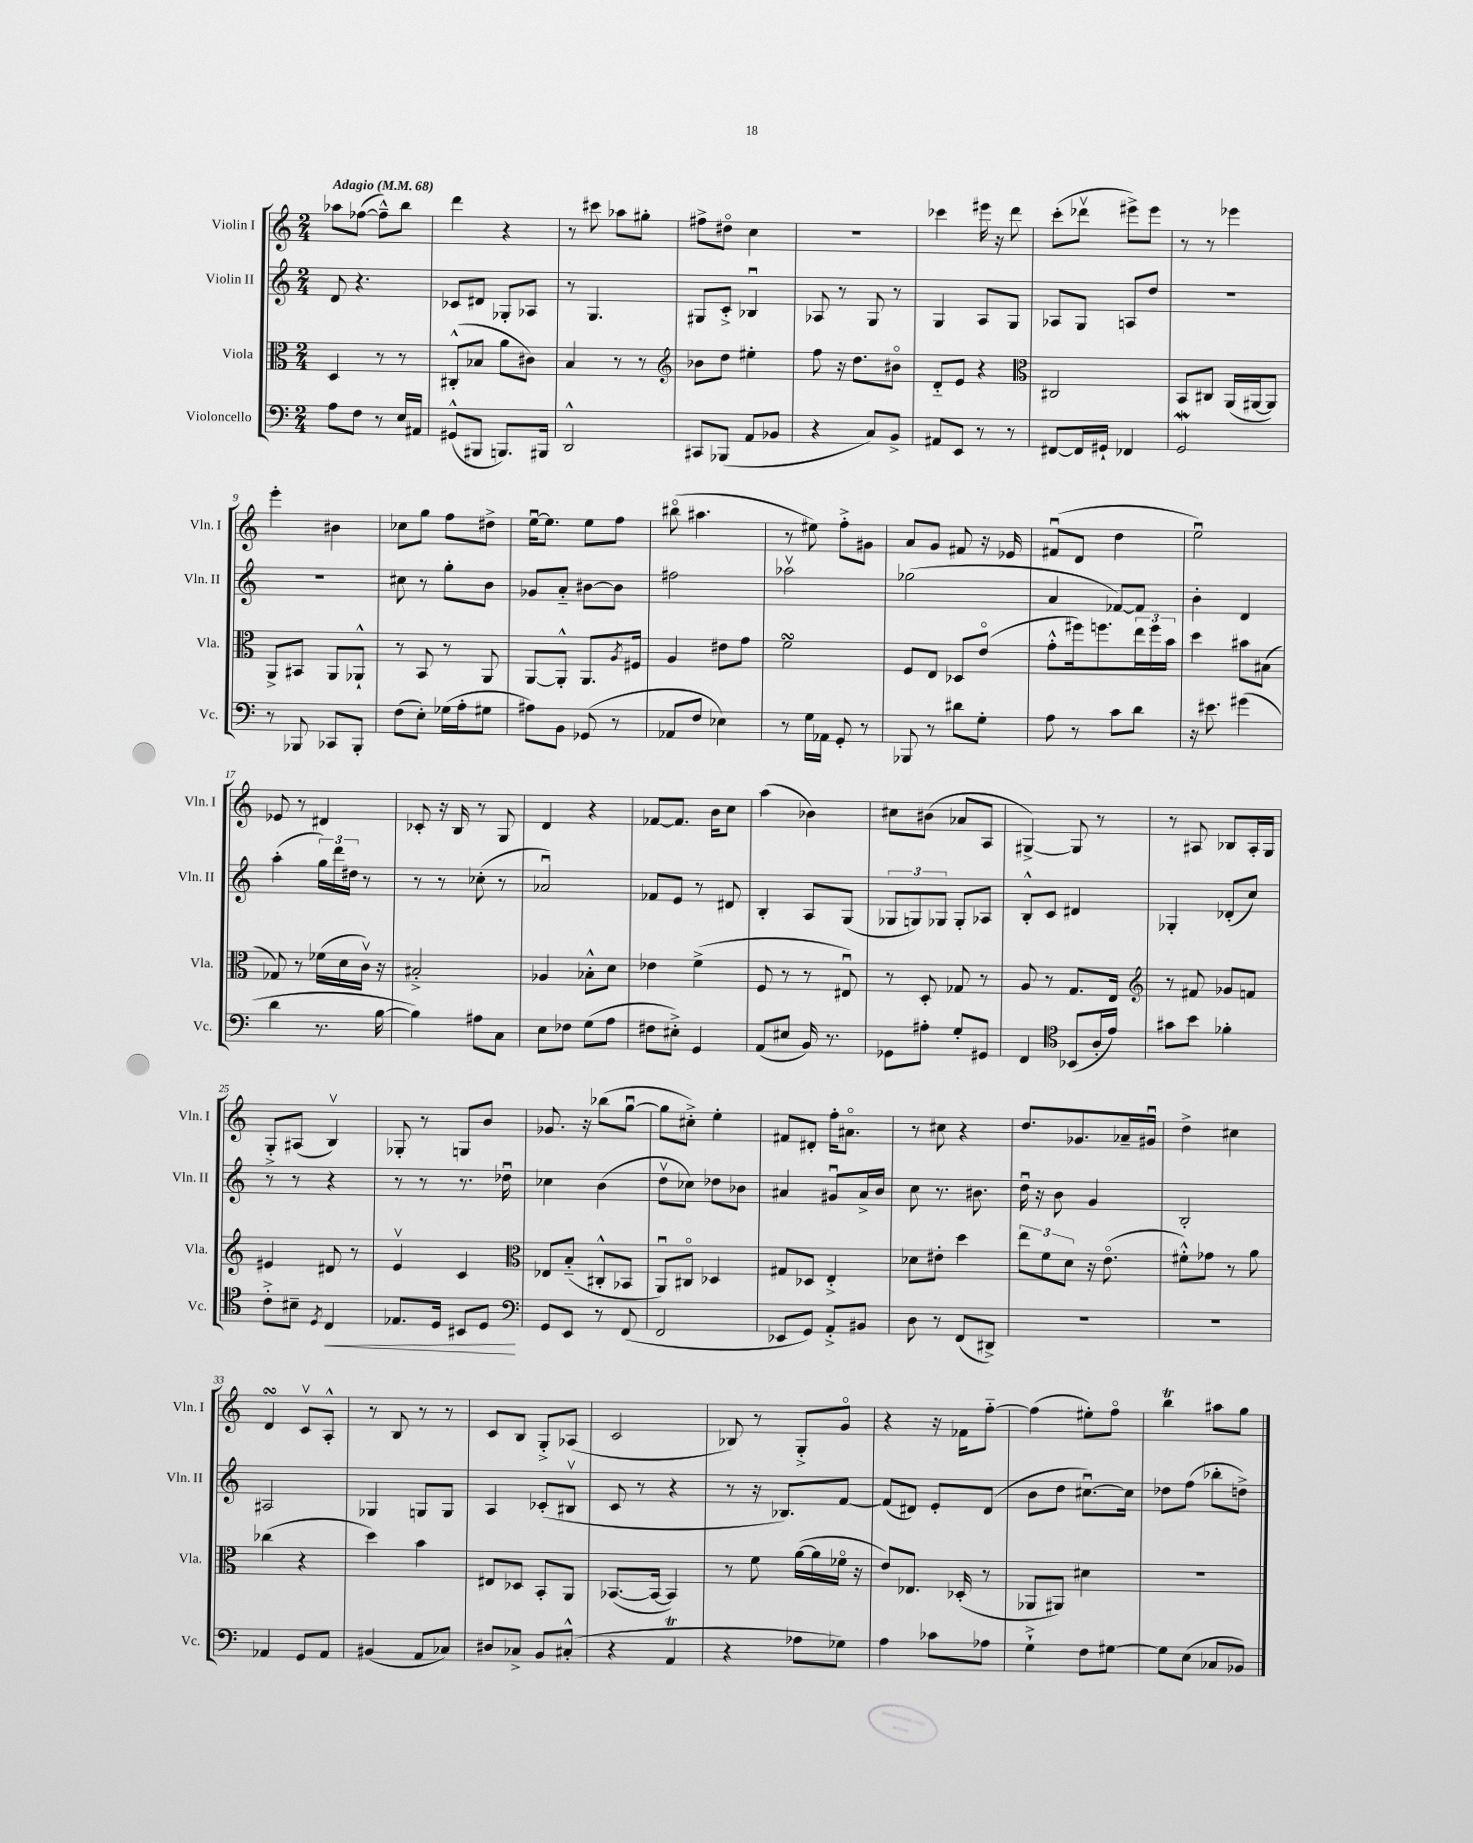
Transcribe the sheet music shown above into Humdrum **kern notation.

**kern	**kern	**kern	**kern
*staff4	*staff3	*staff2	*staff1
*clefF4	*clefC3	*clefG2	*clefG2
*k[]	*k[]	*k[]	*k[]
*M2/4	*M2/4	*M2/4	*M2/4
*MM68	*MM68	*MM68	*MM68
8A	4D	8d	8aa-
8F	.	4.r	([8ff-
8r	8r	.	8ff-~^^])
16E	8r	.	8bb
16AA#	.	.	.
=	=	=	=
(8GG#^^	(8C#'^^	8c-	4ddd
8BBB#	8B-	8d#	.
8.BBB)	8a	8G-'	4r
.	8c#)	8A-	.
16BBB#	.	.	.
=	=	=	=
2DD^^	4B	8r	8r
.	.	4.G	8ccc#
.	8r	.	8aa-
.	8r	.	8gg#'
=	=	=	=
*	*clefG2	*	*
8CC#	8b-	8G#	8ff#^
(8BBB-	8dd	8c'^	8dd#o
8AA	4ee#'	4B-u	4cc
8BB-	.	.	.
=	=	=	=
4r	8ff	8A-	2r
.	16r	8r	.
.	8.dd	.	.
8C)	.	8G	.
8BB^	8b#o	8r	.
=	=	=	=
8AA#	8d'~	4G	4ccc-
8EE	8e	.	.
8r	4r	8A	16eee#
.	.	.	16r
8r	.	8G	8ddd
=	=	=	=
*	*clefC3	*	*
[8FF#	2C#	8A-	(8ccc'
16FF#]	.	8G	8ddd-v
16GG#`	.	.	.
4FF-	.	8A	8eee#^)
.	.	8dd	8eee#
=	=	=	=
2GG	8BB	2r	8r
.	8C#	.	8r
.	(16AA	.	4eee-
.	[16AA#	.	.
.	8AA#])	.	.
=	=	=	=
8r	8AA^	2r	4eee'
8BBB-	8BB#	.	.
8CC-	8AA	.	4b#
8BBB-'	8AA-`^^	.	.
=	=	=	=
(8F	8r	8cc#	8cc-
8E')	8BB	8r	8gg
(16G-	8r	8gg'	8ff
16A'	.	.	.
8G#	8AA	8b	8dd#^
=	=	=	=
8A#)	[8AA	8g-	[16eeu
.	.	.	8.ee]
8BB	8AA'^^]	8a'~	.
(8GG-	8.AA	[8b#	8ee
8r	.	8b#]	8ff
.	8qA	.	.
.	16F#	.	.
=	=	=	=
8AA-	4A	2ff#	(8bb#o
8F	.	.	4.aa#
4E-)	8e#	.	.
.	8g	.	.
=	=	=	=
8r	2f	2aa-v	8r
16G	.	.	8ee#)
16AA-	.	.	.
8GG'	.	.	8ff'^
8r	.	.	8g#
=	=	=	=
8BBB-	8F	(2gg-	8a
8r	8E	.	8g
8d#	8D-	.	8f#
8G'	(8eo	.	16r
.	.	.	16e-
=	=	=	=
8A	8g'^^	4a	(8f#u
8r	16ff#)	.	8d
.	8.ff	.	.
8c	.	[8f-)	4dd
8d	24ee	8f-]	.
.	24ff	.	.
.	24b	.	.
=	=	=	=
16r	4dd	4b'	2eeu)
8.e#	.	.	.
(4g#	8b#	4d	.
.	(8B#	.	.
=	=	=	=
4d	8G-)	(4aa'	8e-
.	8r	.	8r
8.r	(16f-	24gg)	4d#
.	.	24ddd	.
.	16d	.	.
.	.	24dd#	.
.	16cv)	8r	.
[16B	16r	.	.
=	=	=	=
4B])	2B#'^	8r	8c-'
.	.	8r	16r
.	.	.	16B
8A#	.	(8cc-'	8r
8C	.	8r	8G
=	=	=	=
8E	4A-	2a-u)	4d
8F-	.	.	.
(8G	8B-'^^	.	4r
8A	8d	.	.
=	=	=	=
8F#	4e-	8f-	[8f-
8E#'^)	.	8e	8.f-]
4GG	(4f^	8r	.
.	.	.	16b
.	.	8d#	8cc
=	=	=	=
(8AA	8F	4B'	(4aa
8E#	8r	.	.
16BB)	8r	8A	4b-)
8.r	.	.	.
.	8E#u)	(8G	.
=	=	=	=
8GG-	8r	12G-	8cc#
.	.	12G)	.
8A#'	8D'	.	(8b#
.	.	12G-	.
8G'	8G-	8G-'	8a-
8GG#	8r	8A-	8A
=	=	=	=
4FF	8A	8B'^^	[4G#^)
.	8r	8c	.
*clefC4	*	*	*
(8BB-	8.G	4d#	8G#]
16A'	.	.	8r
16e)	16E	.	.
=	=	=	=
*	*clefG2	*	*
8g#	8r	4G-'	8r
8b	8f#	.	8A#
4f-'	8g-	(8d-'	8B-
.	8f	8cc)	16A#'
.	.	.	16G
=	=	=	=
8c'^	4e#	8r	8G'^
8B#~	.	8r	(8A#
8qD	.	.	.
4C	8d#	4r	4Bv)
.	8r	.	.
=	=	=	=
8.E-	4ev	8r	8G-'
.	.	8r	8r
16D	.	.	.
8BB#	4c	8.r	8G
8D	.	.	8b
.	.	16dd-u	.
=	=	=	=
*clefF4	*clefC3	*	*
8GG	8E-	4cc-	8.g-
8EE	(8B'~	.	.
.	.	.	16r
8r	8C#'^^	(4b	(8bb-
(8FF	8BB-	.	[8ggu
=	=	=	=
2FF	8AAu)	8ddv	8gg]
.	8C#o	8cc-)	8cc#'^)
.	4D-	8dd-	4ee'
.	.	8b-	.
=	=	=	=
8EE-	8G#	4a#	8f#
8GG)	8D-	.	8d#'
8AA'^	4E'^	8g#u	16ff'
.	.	.	8.a#o
8BB#	.	16a#^	.
.	.	16b	.
=	=	=	=
8D	8d-	8cc	8r
8r	8e#'	8.r	8cc#
(8FF	4dd	.	4r
.	.	8.b#	.
8DD#^)	.	.	.
=	=	=	=
2r	12ee	16ddu	8.dd
.	.	16r	.
.	12f	.	.
.	.	8b	.
.	12d	.	.
.	.	.	8.g-
.	16r	4g	.
.	(8.eo	.	.
.	.	.	16a-~
.	.	.	16g#u
=	=	=	=
2r	8f#'^^)	2B'	4dd^
.	8g-	.	.
.	8r	.	4cc#
.	8a	.	.
=	=	=	=
4AA-	(4cc-	2A#	4d
8GG	4r	.	8cv
8AA-	.	.	8A'^^
=	=	=	=
(4BB#	4dd)	4G-	8r
.	.	.	8B
8AA	4b	8G	8r
8C-)	.	8G	8r
=	=	=	=
8D#	8E#	4A	8c
8C-^	8D-	.	8B
8BB	8BB'	(8c-'	8G'^
(8C#'^^	8AA	8B#v	(8A-
=	=	=	=
4r	([8.BB-	8c	2c
.	.	8r	.
.	16BB-_	.	.
4AA	4BB-])	4r	.
=	=	=	=
4r	8r	8r	8B-)
.	8f	16r	8r
.	.	8.B-)	.
8A-	([16a	.	8G'^
.	16a]	.	.
8G-)	16f-o	[8f	8go
.	16r	.	.
=	=	=	=
4A	8e)	(8f]	4r
.	8.E-	8d#)	.
8c-	.	8e'	16r
.	(16D-'	.	16f-
8A-	8r	(8d#	[8ff'~
=	=	=	=
4G`^	8AA-	8b	(4ff]
.	8AA#)	8dd	.
8F	4d#	[8.cc#u)	8ee#')
[8G#	.	.	8ffo
.	.	16cc#]	.
=	=	=	=
8G#]	2r	8dd-	4bb
(8E	.	(8ff	.
8C-	.	8bb-'	8aa#
8BB-)	.	8dd^)	8gg
==	==	==	==
*-	*-	*-	*-
